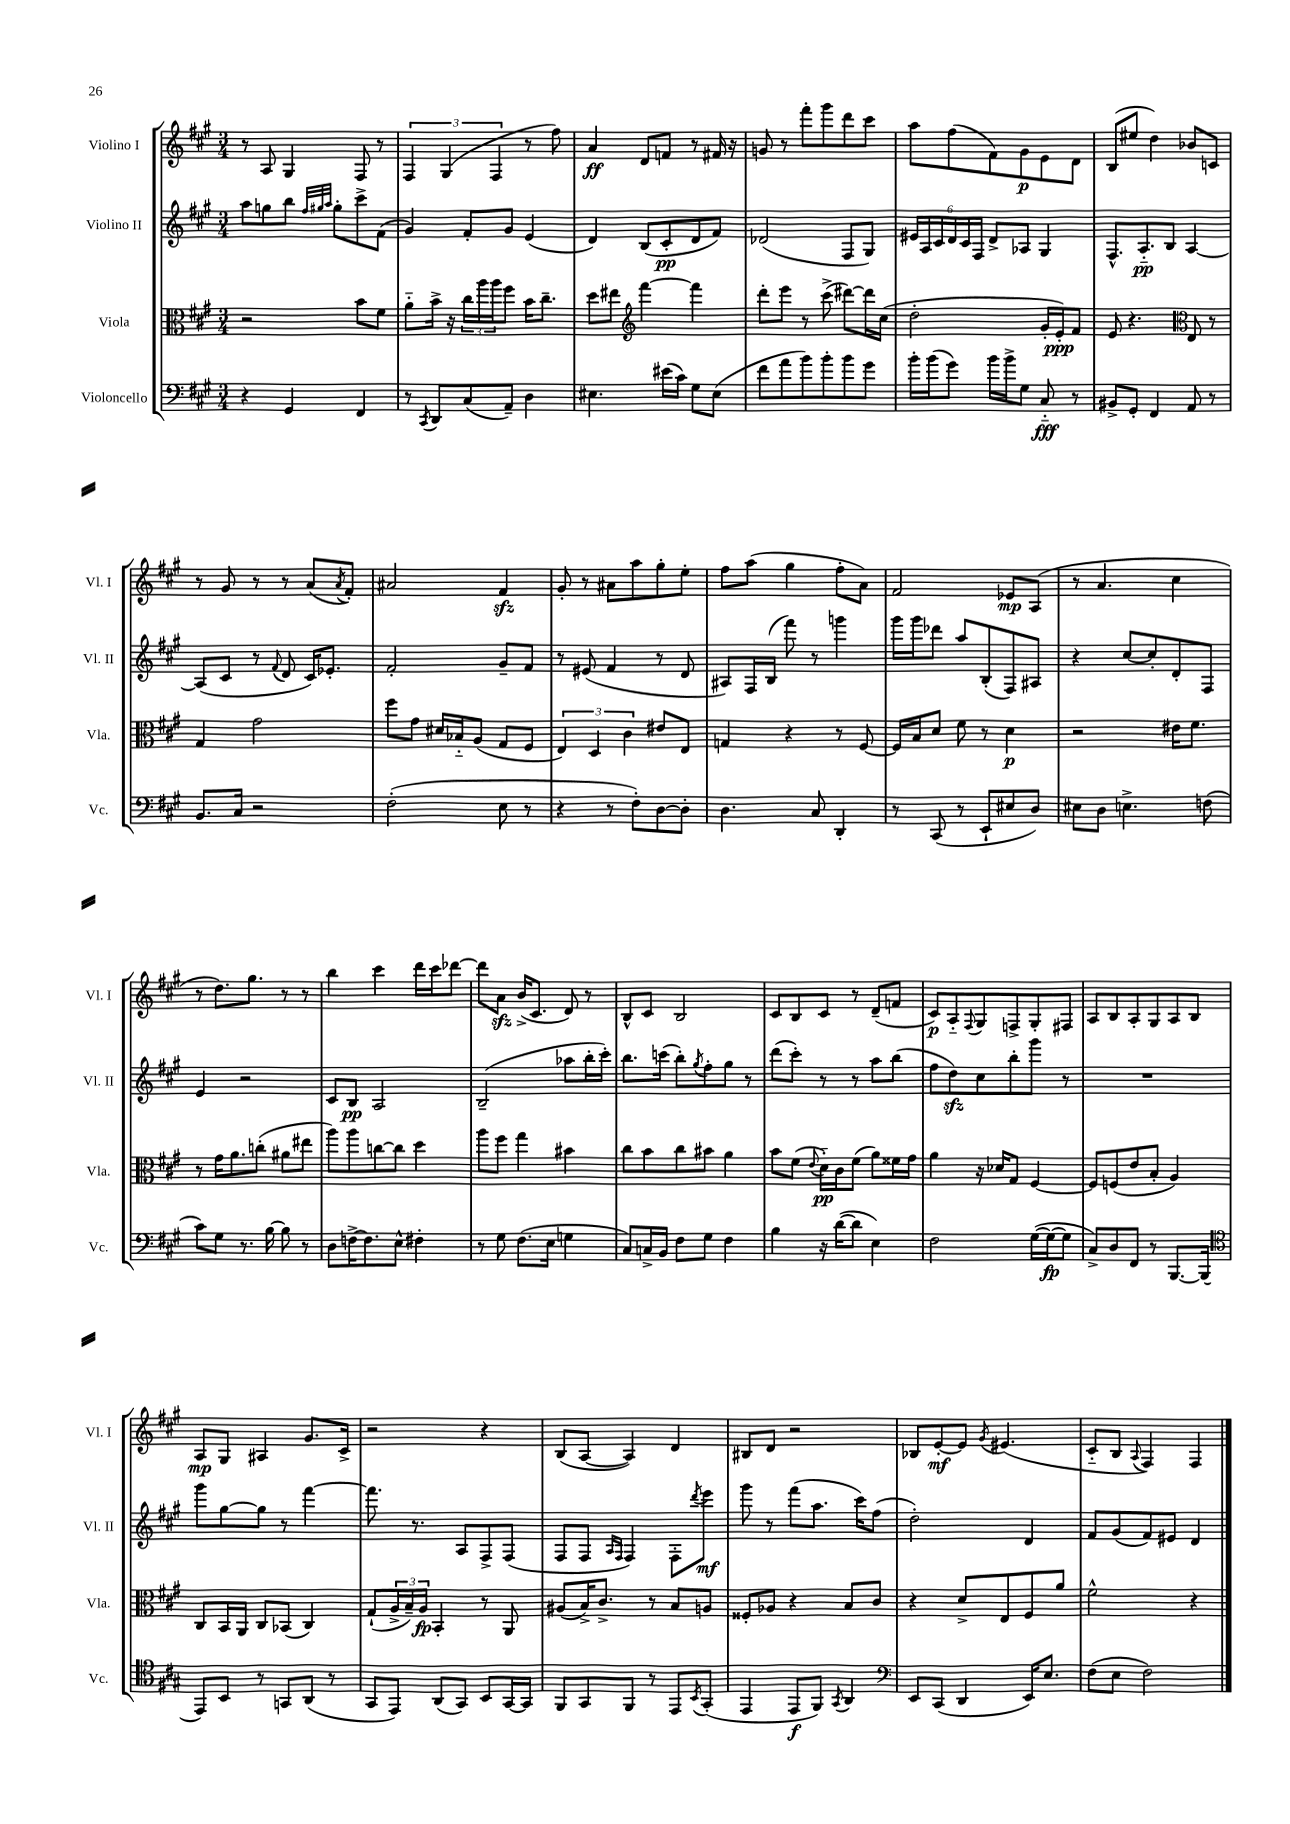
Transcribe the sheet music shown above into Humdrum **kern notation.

**kern	**kern	**kern	**kern
*staff4	*staff3	*staff2	*staff1
*clefF4	*clefC3	*clefG2	*clefG2
*k[f#c#g#]	*k[f#c#g#]	*k[f#c#g#]	*k[f#c#g#]
*M3/4	*M3/4	*M3/4	*M3/4
4r	2r	8aa\L	8r
.	.	8gg\	8A/
4GG#/	.	8bb\J	4G#/
.	.	32qqff#/LLL	.
.	.	32qqgg#/	.
.	.	32qqaa/JJJ	.
.	.	8gg#'\L	.
4FF#/	8b\L	8ccc#^\	8F#/
.	8f#\J	(8f#\J	8r
=	=	=	=
8r	8a'~\L	4g#/)	6F#/
8qCC#/	.	.	.
8DD/L	16b^\Jk	.	.
.	.	.	(6G#/
.	16r	.	.
(8C#/	24cc#\LL	8f#'/L	.
.	24aa\	.	.
.	24aa\J	.	6F#/
8AA~/J)	8ff#\J	8g#/J	.
4D\	16b\LK	(4e/	8r
.	8.cc#~\J	.	.
.	.	.	8ff#\)
=	=	=	=
4.E#\	8dd\L	4d/)	4a/
.	8ee#\J	.	.
*	*clefG2	*	*
.	[4fff#\	(8B/L	8d/L
(16e#\LL	.	8c#'/	8f/J
16c#\JJ)	.	.	.
8G#\L	4fff#\]	8d/	8r
(8E#\J	.	8f#/J)	16f#/
.	.	.	16r
=	=	=	=
8f#\L	8ddd'\L	(2d-/	8g/
8a\	8eee\J	.	8r
8b\)	8r	.	8fff#'\L
8b'\	(8ccc#^\	.	8ggg#\
8b\	[8ddd#\L)	8F#/L	8ddd\
8g#\J	16ddd#\]L	8G#/J)	8ccc#\J
.	(16cc#\JJ	.	.
=	=	=	=
16b'\LL	2dd'\	24e#/LL	8aa\L
.	.	24A/	.
(16b\J	.	.	.
.	.	24c#/	.
8g#\J)	.	24d/	(8ff#\
.	.	24c#/	.
.	.	24F#/JJ	.
16b\LL	.	8d^/L	8f#\)
16b^\J	.	.	.
8G#\J	.	8A-/J	8g#\
8C#'~/	16g#'/LL	4G#/	8e\
.	16e'/J)	.	.
8r	8f#/J	.	8d\J
=	=	=	=
8BB#^/L	8e/	8.F#^^/L	(8B/L
8GG#'/J	4.r	.	8ee#/J
.	.	8.A'~/	.
4FF#/	.	.	4dd\)
.	.	8B/J	.
*	*clefC3	*	*
8AA/	8E/	[4A/	8b-/L
8r	8r	.	8c/J
=	=	=	=
8.BB/L	4G#/	(8A/]L	8r
.	.	8c#/J	8g#/
16C#/Jk	.	.	.
2r	2g#\	8r	8r
.	.	8qqf#/	.
.	.	8d/	8r
.	.	16c#/LK)	(8a/L
.	.	8.e-'/J	.
.	.	.	8qa/
.	.	.	8f#'/J)
=	=	=	=
(2F#'\	8ff#\L	2f#'/	2a#/
.	8g#\J	.	.
.	16d#/LL	.	.
.	16B-'~/J	.	.
.	(8A/J	.	.
8E\	8G#/L	8g#~/L	4f#/
8r	8F#/J	8f#/J	.
=	=	=	=
4r	6E/)	8r	8g#'/
.	.	(8e#/	8r
.	6D/	.	.
8r	.	4f#/	8a#\L
.	6c#\	.	.
8F#'\L)	.	.	8aa\
[8D\	8e#/L	8r	8gg#'\
8D'\]J	8E/J	8d/	8ee'\J
=	=	=	=
4.D\	4G/	8A#/L)	8ff#\L
.	.	16F#/L	(8aa\J
.	.	(16B/JJ	.
.	4r	8fff#\)	4gg#\
8C#/	.	8r	.
4DD'/	8r	4ggg\	8ff#'\L
.	[8F#/	.	8a\J)
=	=	=	=
8r	16F#/]LL	16ggg#\LL	2f#/
.	16B/J	16ggg#\J	.
(8CC#/	8d/J	8ddd-\J	.
8r	8f#\	8aa/L	.
8EE`/L	8r	(8B'/	.
8E#/	4d\	8F#/)	8e-/L
8D/J)	.	8A#/J	(8A/J
=	=	=	=
8E#\L	2r	4r	8r
8D\J	.	.	4.a/
4.E^\	.	[8cc#/L	.
.	.	8cc#'/]	.
.	16e#\LK	8d'/	4cc#\
.	8.f#\J	.	.
(8F\	.	8F#/J	.
=	=	=	=
8c#\L)	8r	4e/	8r
8G#\J	16g#\LK	.	8.dd\L)
.	8.a\	.	.
8.r	.	2r	.
.	.	.	8.gg#\J
.	(8cc'\J	.	.
[16B\	.	.	.
8B\]	8a#\L	.	8r
8r	8ee#\J	.	8r
=	=	=	=
8D\L	8aa\L)	8c#/L	4bb\
[16F^\K	8aa\	8B/J	.
8.F\]	.	.	.
.	[8cc\	2A/	4ccc#\
8E^^\J	8cc\]J	.	.
4F#'\	4dd\	.	16ddd\LL
.	.	.	16ccc#\J
.	.	.	[8ddd-\J
=	=	=	=
8r	8aa\L	(2B~/	8ddd-\]L
8G#\	8ff#\J	.	8a\J
(8.F#\L	4gg#\	.	(16b^/LK
.	.	.	8.c#/J
16E\Jk	.	.	.
4G\	4b#\	8aa-\L	8d/)
.	.	16bb'\L	8r
.	.	16ccc#'\JJ)	.
=	=	=	=
8C#/L)	8cc#\L	8.bb\L	8B^^/L
16C^/L	8b\	.	8c#/J
16BB/JJ	.	(16ccc\Jk	.
8F#\L	8cc#\	8bb'\L)	2B/
.	.	8qgg#/	.
8G#\J	8b#\J	8ff#'\	.
4F#\	4a\	8gg#\J	.
.	.	8r	.
=	=	=	=
4B\	8b\L	(8ddd\L	8c#/L
.	(8f#\J	8ccc#'\J)	8B/
.	8qqe/	.	.
16r	16d'~\LL)	8r	8c#/J
([16d\LK	16c#\J	.	.
8d\]J	(8f#\J	8r	8r
4E\)	8a\L)	8aa\L	(8d~/L
.	16f##\L	(8bb\J	8f/J
.	16g#\JJ	.	.
=	=	=	=
2F#\	4a\	8ff#\L	8c#/L)
.	.	8dd\)	8A'~/
.	.	.	8qqF#/
.	16r	8cc#\	8G#/
.	16d-/LK	.	.
.	8G#/J	8bb'\	8F^/
([16G#\LL	[4F#/	8ggg#\J	8G#'/
16G#\_J	.	.	.
8G#\]J	.	8r	8F#/J
=	=	=	=
8C#^/L)	8F#/]L	2.r	8A/L
8D/	(8F/	.	8B/
8FF#/J	8e/	.	8A'/
8r	8B'/J	.	8G#/
[8.BBB/L	4A/)	.	8A/
.	.	.	8B/J
(16BBB/]Jk	.	.	.
=	=	=	=
*clefC4	*	*	*
8EE/L)	8C#/L	8ggg#\L	8A/L
8BB/J	16BB/L	[8gg#\	8G#/J
.	16AA/JJ	.	.
8r	8C#/L	8gg#\]J	4A#/
8GG/L	(8BB-/J	8r	.
(8AA/J	4C#/)	[4fff#\	8.g#/L
8r	.	.	.
.	.	.	16c#^/Jk
=	=	=	=
8GG#/L	(8G#`/L	8.fff#\]	2r
8EE/J)	24A^/L	.	.
.	24B~/)	.	.
.	.	8.r	.
.	24A/JJ	.	.
(8AA/L	4BB'/	.	.
8GG#/J)	.	8A/L	.
8BB/L	8r	8F#^/	4r
[16GG#/L	8AA/	(8F#/J	.
16GG#/]JJ	.	.	.
=	=	=	=
8FF#/L	(8A#/L	8F#/L	(8B/L
8GG#/	16B^/K)	8F#/J	[8A/J
.	8.c#^/J	.	.
.	.	16qqA/LL	.
.	.	16qqF#/JJ	.
8FF#/J	.	4F#/)	4A/])
8r	8r	.	.
8EE/L	8B/L	8F#'\L	4d/
8qBB/	.	8qddd/	.
(8GG#'/J	8A/J	8eee\J	.
=	=	=	=
4EE/	8F##'/L	8ggg#\	8B#/L
.	8A-/J	8r	8d/J
8EE/L	4r	(8fff#\L	2r
8FF#/J)	.	8.aa\J	.
8qGG#/	.	.	.
4AA/	8B/L	.	.
.	.	16ccc#\LK)	.
.	8c#/J	(8ff#\J	.
=	=	=	=
*clefF4	*	*	*
8EE/L	4r	2dd'\)	8B-/L
(8CC#/J	.	.	[8e'/
4DD/	8d^/L	.	8e/]J
.	.	.	8qg#/
.	8E/	.	(4.e#/
16EE/LK)	8F#/	4d/	.
8.E/J	.	.	.
.	8a/J	.	.
=	=	=	=
(8F#\L	2f#^^\	8f#/L	8c#'~/L
8E\J	.	(8g#/	8B/J
.	.	.	8qqA/
2F#\)	.	8f#/)	4F#/)
.	.	8e#/J	.
.	4r	4d/	4F#/
==	==	==	==
*-	*-	*-	*-
